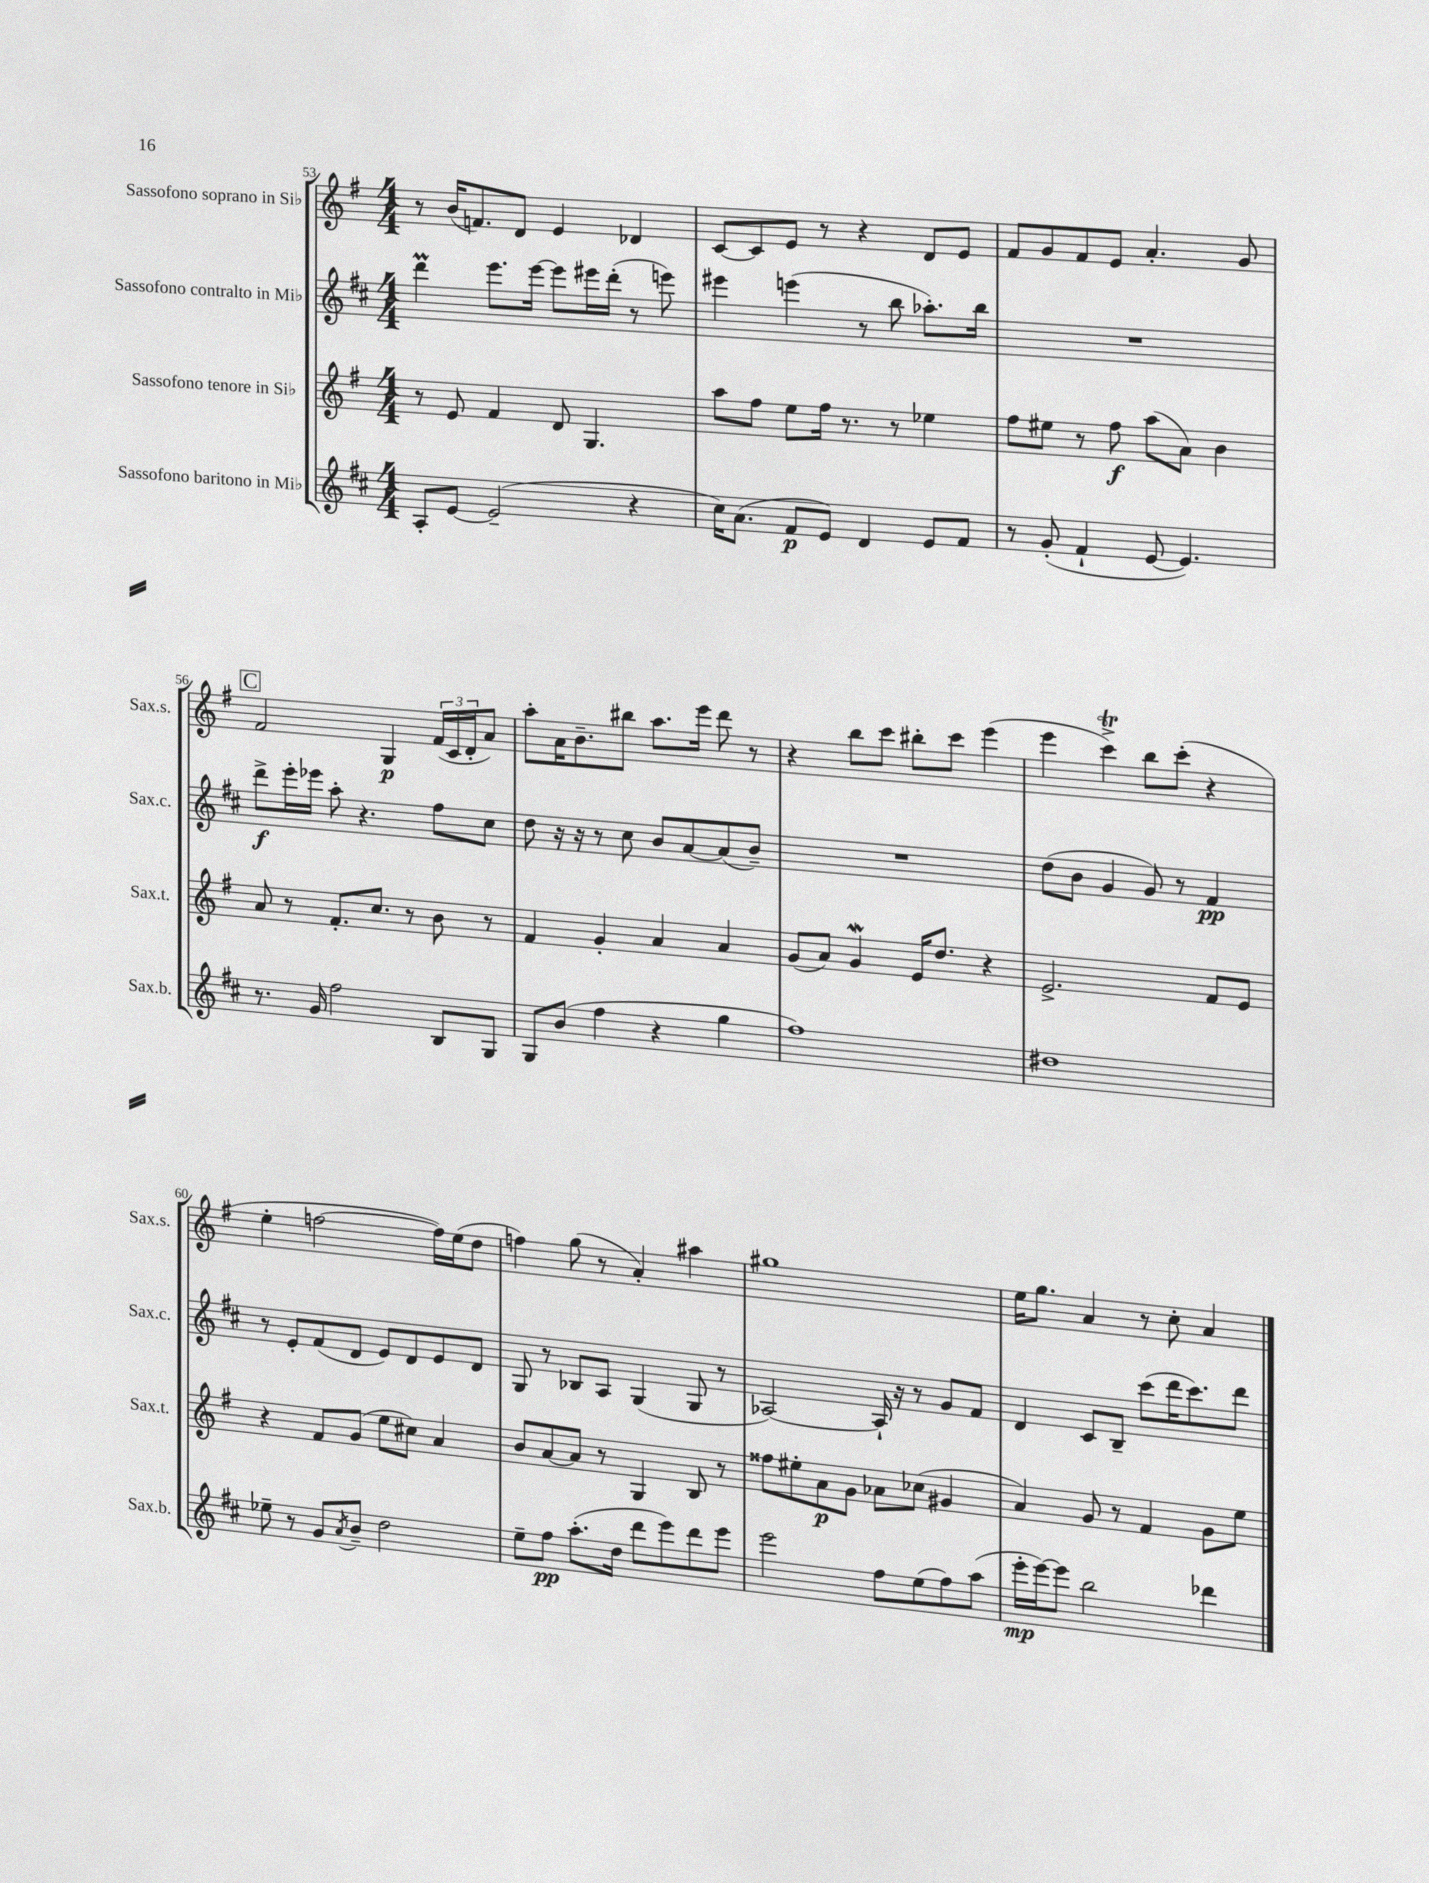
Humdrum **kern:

**kern	**kern	**kern	**kern
*staff4	*staff3	*staff2	*staff1
*clefG2	*clefG2	*clefG2	*clefG2
*k[f#c#]	*k[f#]	*k[f#c#]	*k[f#]
*M4/4	*M4/4	*M4/4	*M4/4
8A'	8r	4ddd	8r
[8e	8e	.	(16b
.	.	.	8.f)
(2e~]	4f#	8.eee	.
.	.	.	8d
.	.	[16eee	.
.	8d	8eee]	4e
.	4.G	16eee#	.
.	.	(16ddd'	.
4r	.	8r	4d-
.	.	8eee)	.
=	=	=	=
16cc#)	8aa	4eee#	[8c
(8.a	.	.	.
.	8ff#	.	8c]
8f#	8ee	(4eee	8e
8e)	16ff#	.	8r
.	8.r	.	.
4d	.	8r	4r
.	8r	8bb	.
8e	4ee-	8.aa-')	8d
8f#	.	.	8e
.	.	16bb	.
=	=	=	=
8r	8ff#	1r	8f#
(8g'	8ee#	.	8g
4f#`	8r	.	8f#
.	8ff#	.	8e
[8e	(8aa	.	4.a'
4.e])	8a)	.	.
.	4b	.	.
.	.	.	8g
=	=	=	=
8.r	8a	8ddd^	2f#
.	8r	16eee'	.
16g	.	16eee-	.
2ff#	8.f#'	8aa'	.
.	.	4.r	.
.	8.cc	.	.
.	.	.	4G
.	8r	.	.
8B	8b	8ff#	(24f#
.	.	.	24c
.	.	.	24d'
8G	8r	8cc#	8a)
=	=	=	=
8G	4f#	8dd	8aa'
(8b	.	16r	16a
.	.	16r	8.b~
4ff#	4g'	8r	.
.	.	8cc#	8bb#
4r	4a	8b	8.aa
.	.	[8a	.
.	.	.	16eee
4gg	4a	(8a]	8ddd
.	.	8b~)	8r
=	=	=	=
1ff#)	(8g	1r	4r
.	8a)	.	.
.	4g	.	8bb
.	.	.	8ccc
.	16e	.	8bb#'
.	8.dd	.	.
.	.	.	8ccc
.	4r	.	(4eee
=	=	=	=
1dd#	2.e^	(8dd	4eee
.	.	8b	.
.	.	4g	4ccc^)
.	.	8g)	8bb
.	.	8r	(8ccc'
.	8f#	4f#	4r
.	8e	.	.
=	=	=	=
8ee-~	4r	8r	4ee'
8r	.	8e'	.
8g	8f#	(8f#	[2ff
8qa	.	.	.
8b~	(8g	8d	.
2dd	8ee	8e)	.
.	8cc#)	8d	.
.	4a	8e	16ff])
.	.	.	(16ee
.	.	8d	8dd
=	=	=	=
8ee~	8b	8G	4ff)
8ff#	[8a	8r	.
(8.aa'	8a]	8B-	(8gg
.	8r	8A	8r
16dd	.	.	.
8ddd	4G	(4G	4a')
8eee)	.	.	.
8ddd	8B	8G	4aa#
8eee	8r	8r	.
=	=	=	=
2eee	8ff##	[2A-)	1gg#
.	8ee#'	.	.
.	8a	.	.
.	8g	.	.
8ff#	8a-	16A-`]	.
.	.	16r	.
(8ee	(8cc-	8r	.
8ff#)	4g#	8g	.
(8aa	.	8f#	.
=	=	=	=
16eee'	4a)	4d	16ee
[16eee)	.	.	8.gg
8eee]	.	.	.
2bb	8g	8c#	4a
.	8r	8B~	.
.	4f#	(8ccc#	8r
.	.	16ddd	8cc'
.	.	8.ccc#)	.
4ddd-	8g	.	4a
.	8ee	8ddd	.
==	==	==	==
*-	*-	*-	*-
